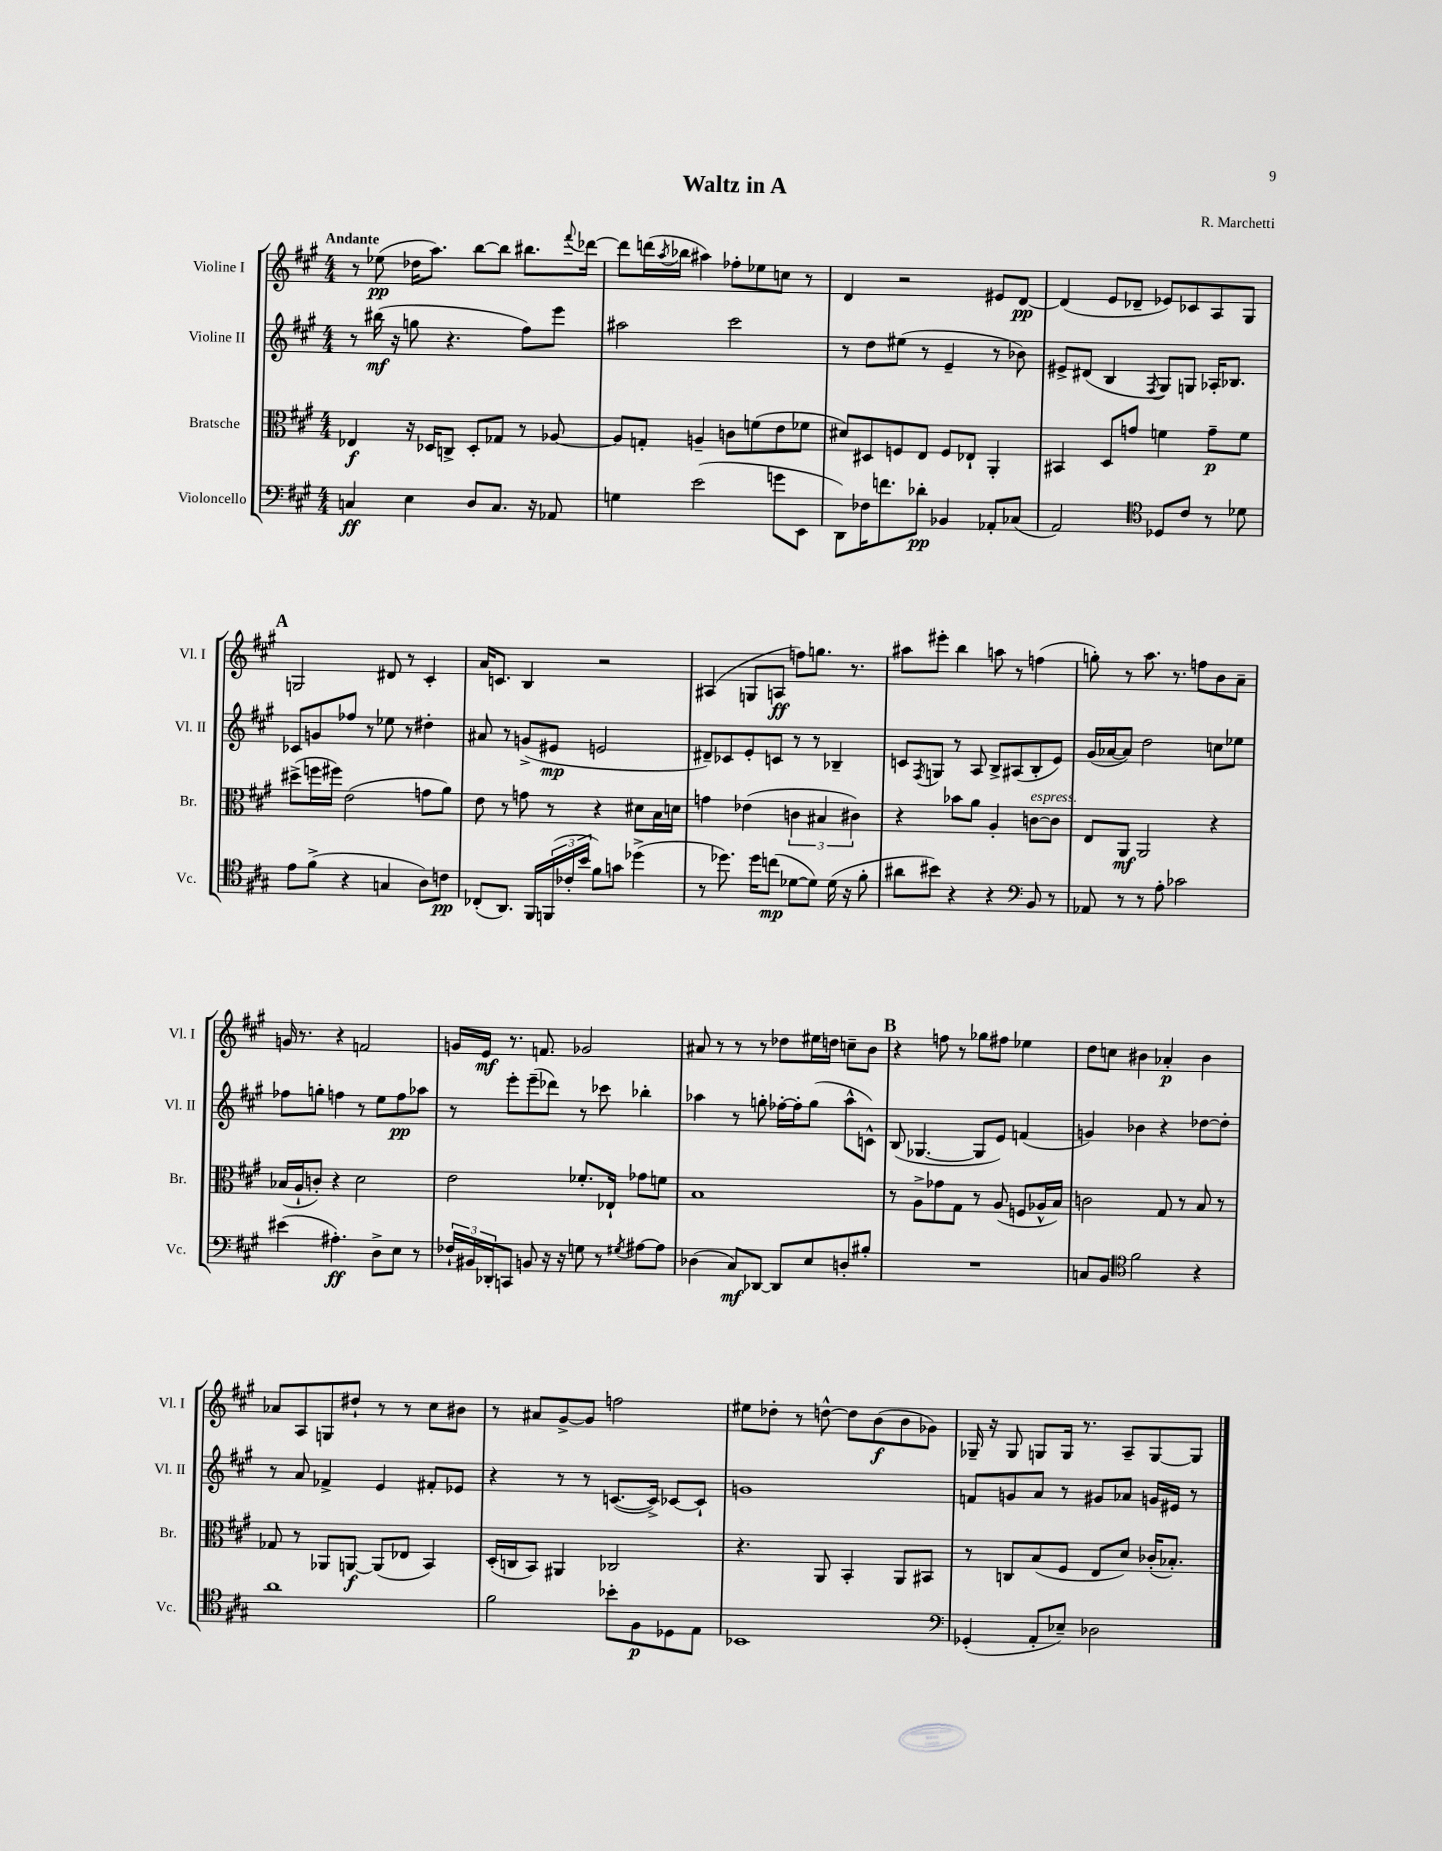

**kern	**kern	**kern	**kern
*staff4	*staff3	*staff2	*staff1
*clefF4	*clefC3	*clefG2	*clefG2
*k[f#c#g#]	*k[f#c#g#]	*k[f#c#g#]	*k[f#c#g#]
*M4/4	*M4/4	*M4/4	*M4/4
4C	4E-	8r	8r
.	.	(16bb#	(8ee-
.	.	16r	.
4E	16r	8gg	16dd-
.	16D-	.	8.aa)
.	8C^	4.r	.
8D	8D-'	.	[8bb
8.C	8G-	.	8bb]
.	8r	8ff#)	8.bb#
16r	.	.	.
8AA-	[8A-	8eee	.
.	.	.	8qqfff#
.	.	.	[16ddd-
=	=	=	=
4G	8A-]	2aa#	8ddd-]
.	8G'	.	(16ddd
.	.	.	8qaa
.	.	.	16bb-
(2e	4A~	.	4aa#)
.	8c	2ccc#	8ff-'
.	(8f	.	8ee-
8g	8e	.	8cc
8EE	8f-	.	8r
=	=	=	=
8DD)	8d#)	8r	4d
16F-	8D#	8dd	.
8.f	.	.	.
.	8F	(8ee#	2r
8d-'	8E	8r	.
4BB-	8F	4e~	.
.	8E-`	.	.
8AA-'	4AA'	8r	8e#
(8C-	.	8b-)	[8d
=	=	=	=
2AA)	4BB#	8e#^	(4d]
.	.	(8d#	.
.	8D	4B	8e
.	8g	.	8d-~
*clefC4	*	*	*
.	.	8qF#	.
8D-	4f	8G#)	8e-)
8c#	.	8G	8c-
8r	8g~	16A-'	8A
.	.	8.B-	.
8d-	8f	.	8G#
=	=	=	=
8e	(8dd#^	8c-	2G
(8f#^	16ff	8g	.
.	16ff#)	.	.
4r	(2e	8ff-	.
.	.	8r	.
4G	.	8ee-	8d#
.	.	8r	8r
8A)	8g	4dd#'	4c#'
8c	8a)	.	.
=	=	=	=
(8C-'	8e	8a#	16a
.	.	.	8.c
8.AA)	8r	8r	.
.	8g	(8g^	4B
16FF#	.	.	.
(24FF	8r	8e#	.
24c-'	.	.	.
24b	.	.	.
8f#)	4r	2e	2r
8g	.	.	.
(4dd-^	8d#	.	.
.	16B	.	.
.	16d	.	.
=	=	=	=
8r	4g	8d#~)	(4A#
8.dd-)	.	8c-	.
.	(4e-	8e'	8G
16dd-	.	.	.
(8cc	.	8c	8A
[8d-	6c	8r	8ff)
8d-])	.	8r	8.gg
.	6B#	.	.
(16d-	.	4B-~	.
16r	.	.	8.r
.	6c#)	.	.
8f#'	.	.	.
=	=	=	=
8a#	4r	8c	8aa#
.	.	8qF#	.
8b#)	.	8G	8eee#'
4r	8b-	8r	4bb
.	8a	8A	.
4r	4A'	8B^	8aa
.	.	(8A#	8r
*clefF4	*	*	*
8BB	[8c	8B'	(4ff
8r	8c]	8e)	.
=	=	=	=
8AA-	8E	(16g#	8gg')
.	.	[16a-	.
8r	8AA	8a-])	8r
8r	2AA	2dd	8.aa
8A'	.	.	.
.	.	.	8.r
2c-	.	.	.
.	.	.	8ff
.	4r	8cc	8b
.	.	8ee-	8a~
=	=	=	=
(4e#	(16B-	8ff-	16g
.	16A`	.	8.r
.	8c')	8gg'	.
4.A#')	4r	4ff	4r
.	2d	8r	2f
8D^	.	8ee	.
8E	.	8ff	.
8r	.	8aa-	.
=	=	=	=
24F-`	2e	8r	16g
24BB#	.	.	.
.	.	.	16e
24DD-'	.	.	.
8CC	.	8eee'	8.r
8BB	.	(8eee~	.
.	.	.	8.f
16r	.	8ddd-)	.
16r	.	.	.
8G	8.f-'	8r	2g-
8r	.	8ccc-	.
.	16E-`	.	.
8qG#	.	.	.
[8A#	8g-	4bb-'	.
8A#]	8f	.	.
=	=	=	=
(4D-	1B	4aa-	8a#
.	.	.	8r
8C#)	.	8r	8r
[8DD-	.	8gg'	8r
8DD-]	.	[16ff-'	8dd-
.	.	16ff-']	.
8E	.	(8gg	16ee#
.	.	.	16dd
8D'	.	8aa-^^	8cc~
8B#'	.	8c^^)	8b
=	=	=	=
1r	8r	(8B	4r
.	8A^	[4.G-	.
.	8g-	.	8ff
.	8G#	.	8r
.	8r	8G-]	8gg-
.	(8A	8e)	8ff#
.	8F	(4f	4ee-
.	16A-^^	.	.
.	16B)	.	.
=	=	=	=
8C	2c	4g)	8dd
8BB	.	.	8cc
*clefC4	*	*	*
2f#	.	4b-	4b#
.	8G#	4r	4a-'
.	8r	.	.
4r	8B	[8dd-	4b#
.	8r	8dd-']	.
=	=	=	=
1a	8G-	8r	8a-
.	8r	8a	8A
.	8AA-	4f-^	8G
.	[8AA	.	8dd#`
.	(8AA]	4e	8r
.	8E-	.	8r
.	4BB)	8f#'	8cc#
.	.	8e-	8b#
=	=	=	=
2f#	(16D'	4r	8r
.	16C	.	.
.	8BB)	.	8a#
.	4AA#	8r	[8g#^
.	.	8r	8g#]
8b-'	2C-	([8.c	2ff
8F#	.	.	.
.	.	16c^])	.
8D-	.	[8c-	.
8E	.	8c-`]	.
=	=	=	=
1BB-	4.r	1g	8ee#
.	.	.	8dd-'
.	.	.	8r
.	8AA	.	[8dd^^
.	4BB'	.	8dd]
.	.	.	(8b
.	8AA	.	8b
.	8BB#	.	8g-)
=	=	=	=
*clefF4	*	*	*
(4GG-'	8r	8f	16G-~
.	.	.	16r
.	8C	8g	8G-
8AA'	(8B	8a	8G
8E-~)	8F#	8r	16G
.	.	.	8.r
2D-	8E	8g#	.
.	8d)	8a-	8A~
.	(16c-'	16g	[8G
.	8.B-')	16e#	.
.	.	8r	8G]
==	==	==	==
*-	*-	*-	*-
